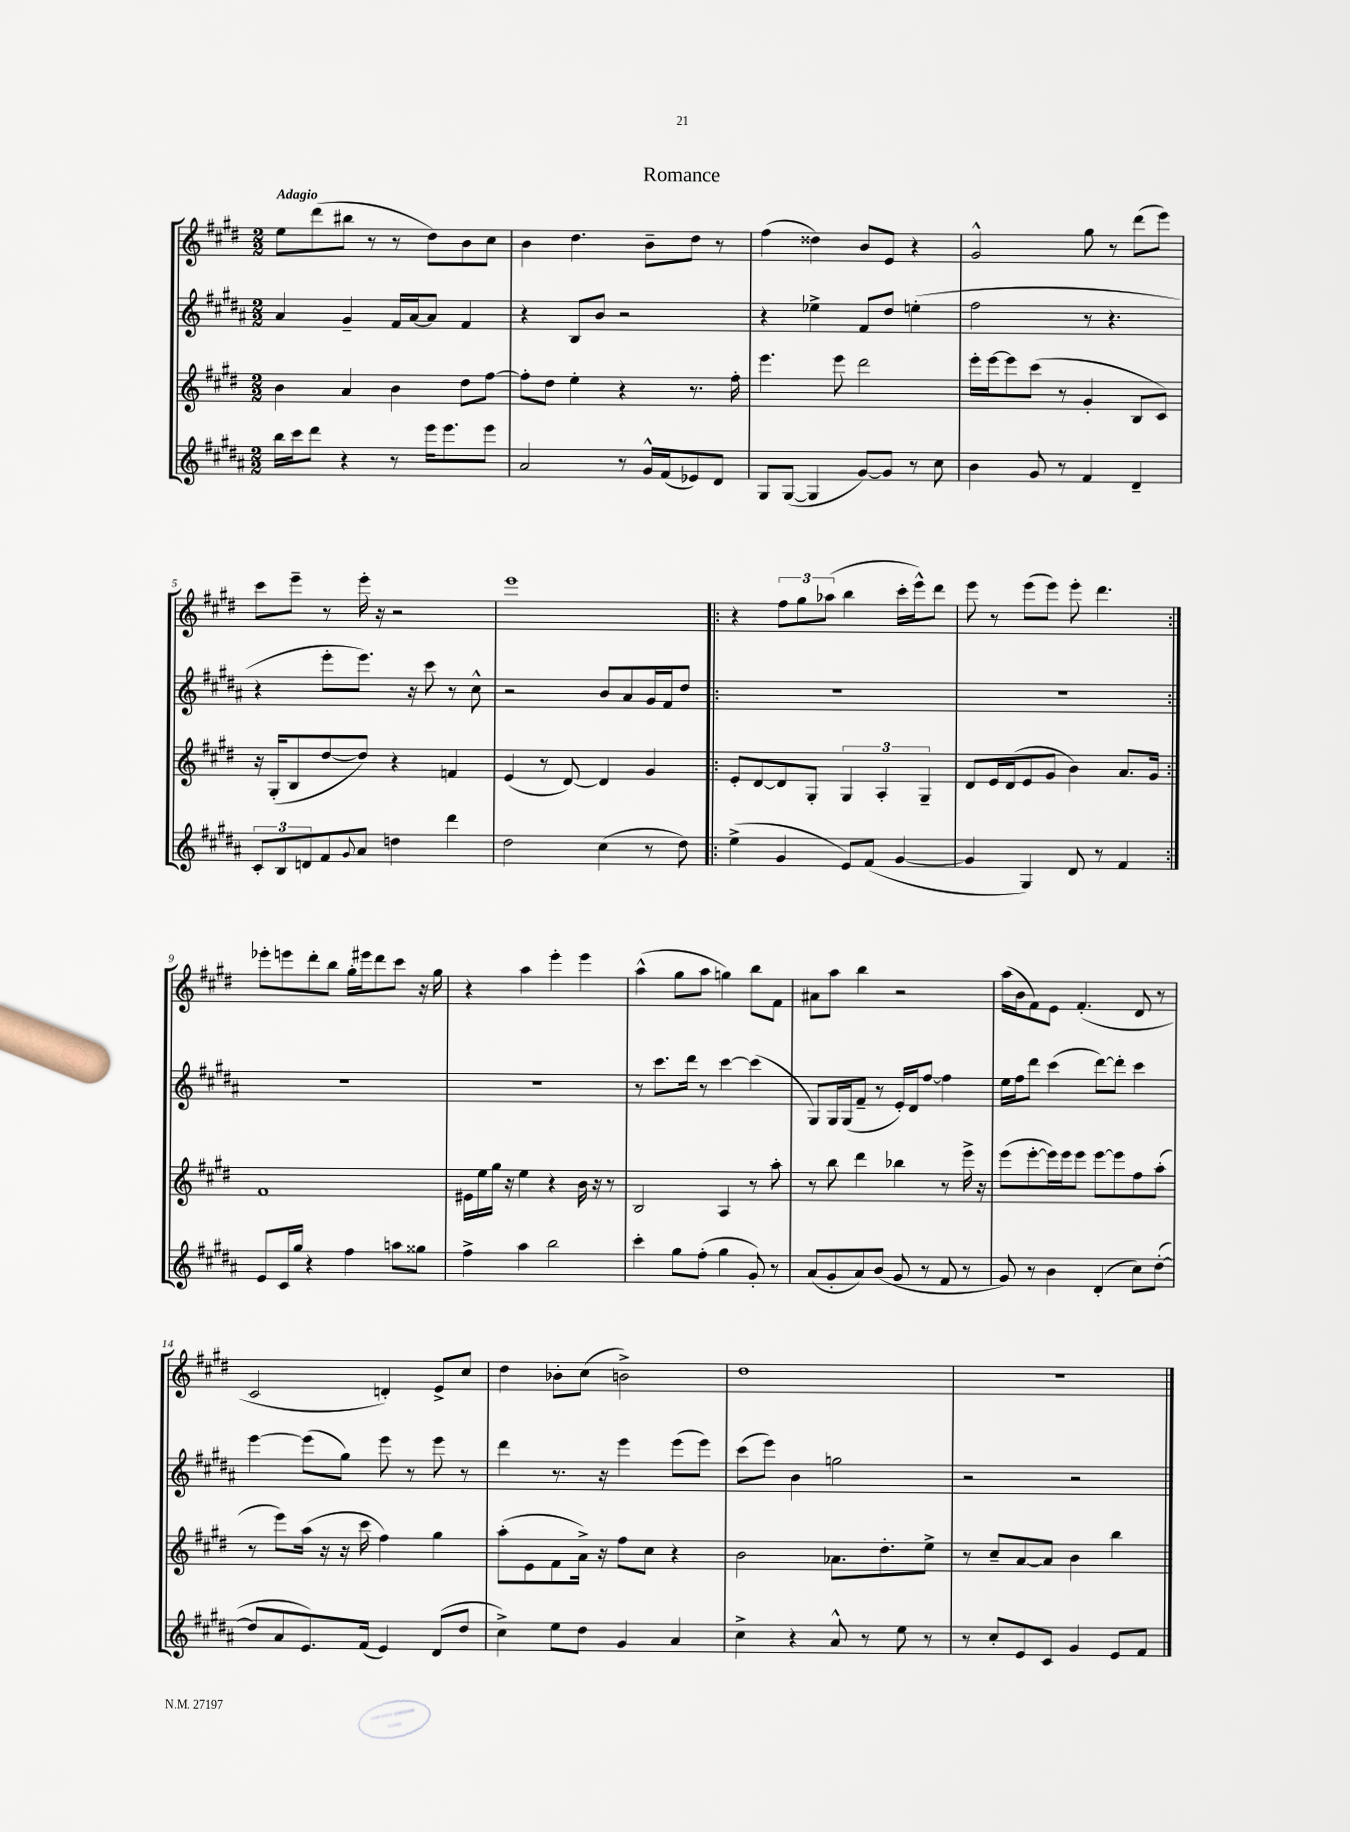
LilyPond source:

\header { title = "Romance" }
<<
\new StaffGroup <<
\new Staff = "s0" {
    \clef treble \key e \major \numericTimeSignature \time 2/2 \tempo "Adagio"
    e''8 dis'''8( bis''8 r8 r8 dis''8) b'8 cis''8 |
    b'4 dis''4. b'8-- dis''8 r8 |
    fis''4( disis''4) b'8 e'8 r4 |
    gis'2-^ gis''8 r8 dis'''8( e'''8) |
    cis'''8 e'''8-- r8 e'''16-. r16 r2 |
    e'''1 |
    \repeat volta 2 { r4 \tuplet 3/2 { fis''8 gis''8 aes''8( } b''4 cis'''16-. e'''16-^) dis'''8 |
    e'''8 r8 e'''8( e'''8) e'''8-. dis'''4. | }
    ees'''8-. e'''8 dis'''8-. b''8 gis''16-. eis'''16 dis'''8 cis'''8 r16 gis''16 |
    r4 a''4 e'''4-. e'''4 |
    a''4-^( gis''8 a''8 g''4) b''8 fis'8 |
    ais'8 a''8 b''4 r2 |
    a''16( b'16 fis'8) e'8 fis'4.-.( dis'8 r8 |
    cis'2 d'4-.) e'8-> cis''8 |
    dis''4 bes'8-. cis''8( b'2->) |
    dis''1 |
    R1 \bar "|." |
}
\new Staff = "s1" {
    \clef treble \key b \major \numericTimeSignature \time 2/2
    ais'4 gis'4-- fis'16 ais'16~ ais'8 fis'4 |
    r4 b8 b'8 r2 |
    r4 ees''4-> fis'8 dis''8 e''4-.( |
    fis''2 r8 r4. |
    r4 e'''8-. e'''8.) r16 cis'''8 r8 cis''8-^ |
    r2 b'8 ais'8 gis'16 fis'16 dis''8 |
    \repeat volta 2 { R1 |
    R1 | }
    R1 |
    R1 |
    r8 cis'''8. dis'''16 r8 cis'''4~ cis'''4( |
    gis8) gis16 gis16( fis'8-- r8 e'16-.) dis'16 fis''8~ fis''4 |
    e''16 fis''16 dis'''8 cis'''4( dis'''8~) dis'''8-. cis'''4 |
    e'''4~ e'''8( gis''8) e'''8 r8 e'''8 r8 |
    dis'''4 r8. r16 e'''4 e'''8( e'''8) |
    cis'''8( e'''8) b'4 g''2 |
    r2 r2 \bar "|." |
}
\new Staff = "s2" {
    \clef treble \key e \major \numericTimeSignature \time 2/2
    b'4 a'4 b'4 dis''8 fis''8~ |
    fis''8-. dis''8 e''4-. r4 r8. fis''16-. |
    e'''4. e'''8 dis'''2 |
    e'''16-. e'''16~ e'''8 cis'''8( r8 gis'4-. b8 cis'8) |
    r16 gis16-.( b8 dis''8~ dis''8) r4 f'4 |
    e'4( r8 dis'8~) dis'4 gis'4 |
    \repeat volta 2 { e'8-. dis'8~ dis'8 gis8-. \tuplet 3/2 { gis4 a4-. gis4-- } |
    dis'8 e'16 dis'16( e'8 gis'8 b'4) a'8. gis'16 | }
    fis'1 |
    eis'16 e''16 gis''16 r16 e''4 r4 b'16 r16 r8 |
    b2 a4 r8 a''8-. |
    r8 b''8 dis'''4 bes''4 r8 e'''16-> r16 |
    e'''8( e'''8~-. e'''16) e'''16 e'''8 e'''8~ e'''8 fis''8 a''8-.( |
    r8 e'''8) a''16( r16 r16 cis'''16 fis''4) gis''4 |
    a''8-.( e'8 fis'8 a'16->) r16 fis''8 cis''8 r4 |
    b'2 aes'8. dis''8.-. e''8-> |
    r8 cis''8-- a'8~ a'8 b'4 b''4 \bar "|." |
}
\new Staff = "s3" {
    \clef treble \key b \major \numericTimeSignature \time 2/2
    b''16 cis'''16 dis'''8 r4 r8 e'''16 e'''8. e'''8 |
    ais'2 r8 gis'16-^ fis'16( ees'8) dis'8 |
    gis8 gis8~( gis4 gis'8~) gis'8 r8 cis''8 |
    b'4 gis'8 r8 fis'4 dis'4-- |
    \tuplet 3/2 { cis'8-. b8 d'8 } fis'8 \appoggiatura { gis'8 } ais'8 d''4 dis'''4 |
    dis''2 cis''4( r8 dis''8) |
    \repeat volta 2 { e''4->( gis'4 e'8) fis'8( gis'4~ |
    gis'4 gis4) dis'8 r8 fis'4 | }
    e'8 cis'16 gis''16 r4 fis''4 a''8 gisis''8 |
    fis''4-> ais''4 b''2 |
    cis'''4-. gis''8 fis''8-.( gis''4 gis'8-.) r8 |
    ais'8( gis'8-. ais'8) b'8( gis'8 r8 fis'8 r8 |
    gis'8) r8 b'4 dis'4-.( cis''8) dis''8~-.( |
    dis''8 ais'8 e'8.) fis'16( e'4) dis'8( dis''8 |
    cis''4->) e''8 dis''8 gis'4 ais'4 |
    cis''4-> r4 ais'8-^ r8 e''8 r8 |
    r8 cis''8-. e'8 cis'8 gis'4 e'8 fis'8 \bar "|." |
}
>>
>>
